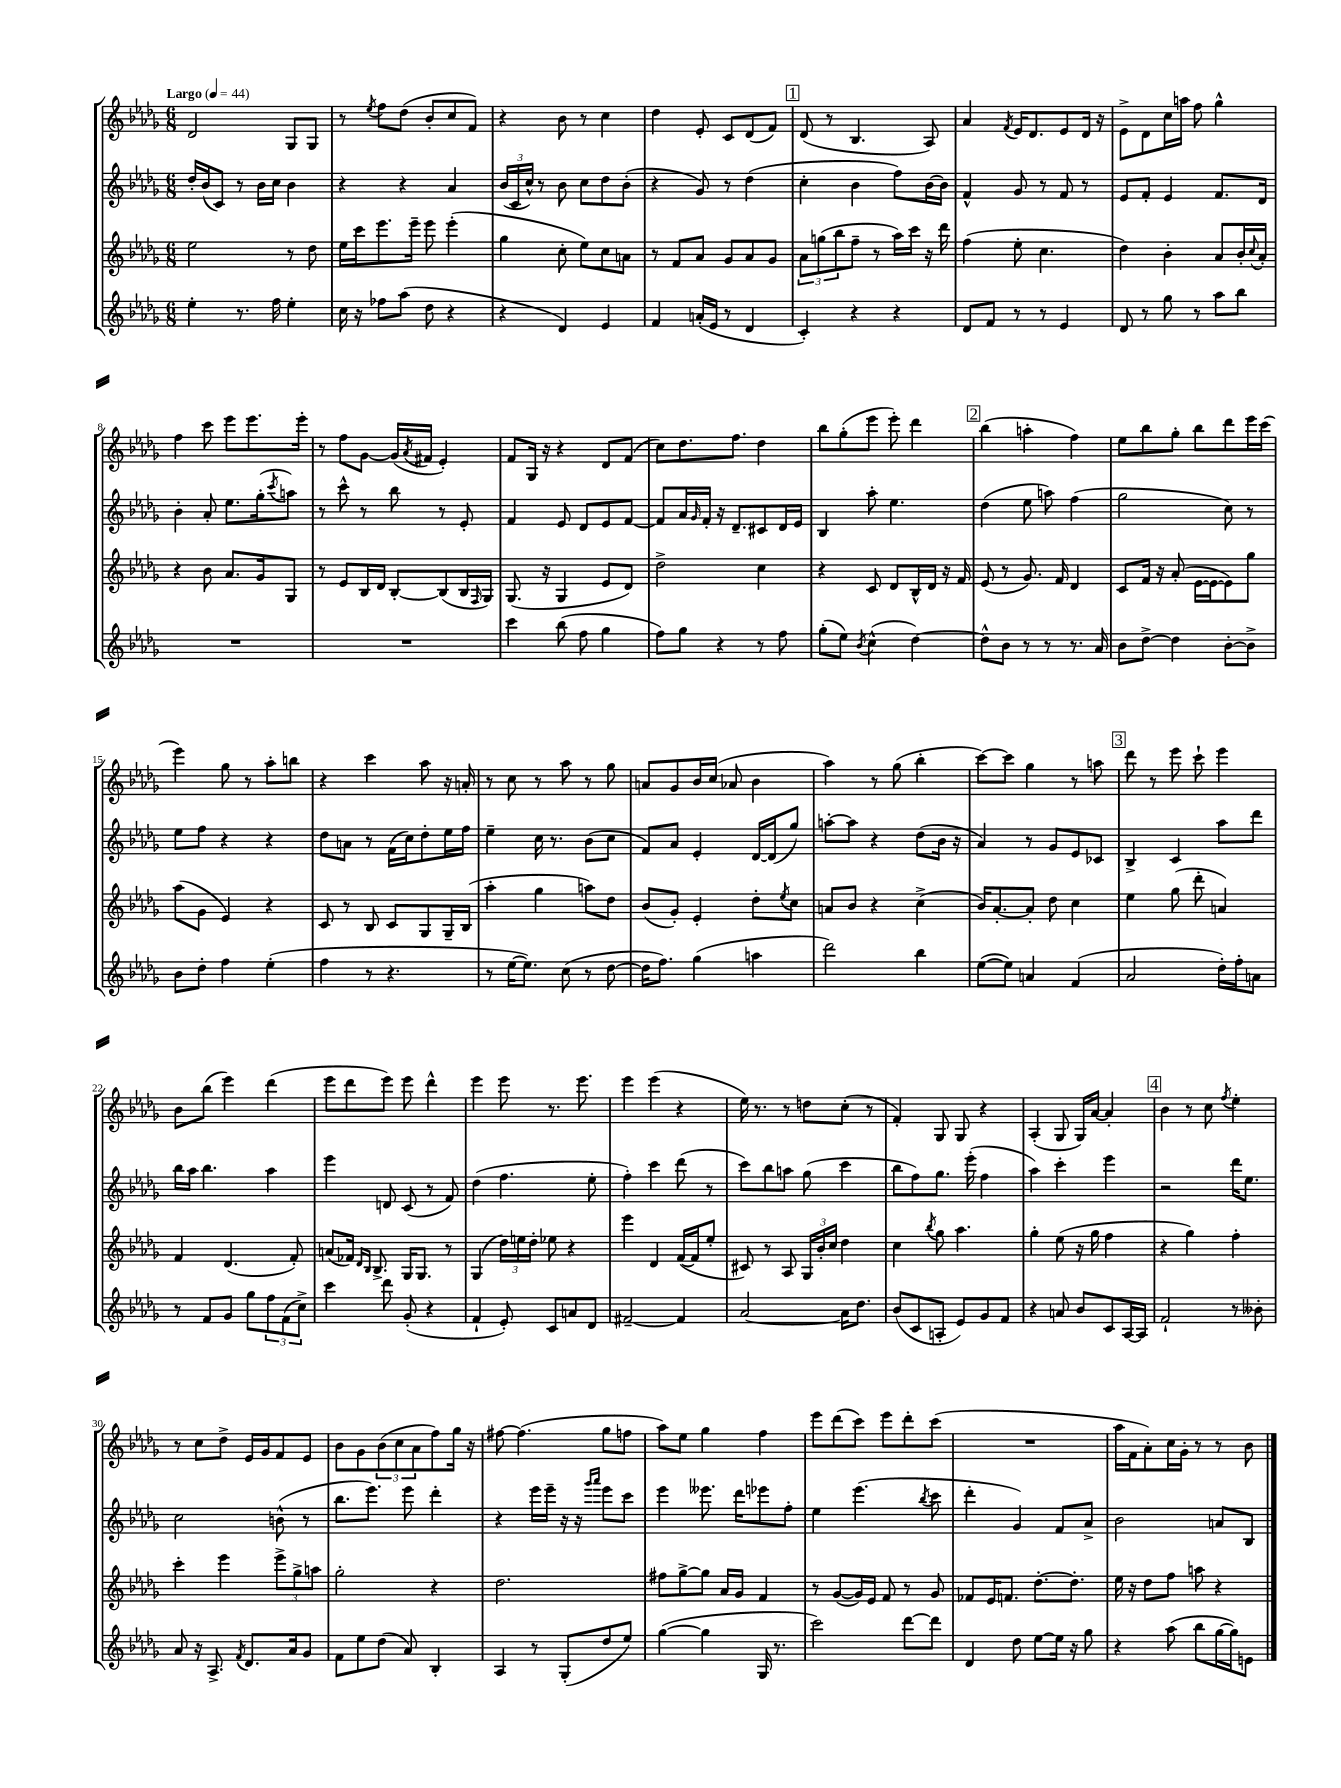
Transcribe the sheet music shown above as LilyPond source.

<<
\new StaffGroup <<
\new Staff = "s0" {
    \clef treble \key des \major \numericTimeSignature \time 6/8 \tempo "Largo" 4 = 44
    des'2 ges8 ges8 |
    r8 \acciaccatura { ees''8 } f''8 des''8( bes'8-. c''8 f'8) |
    r4 bes'8 r8 c''4 |
    des''4 ees'8-. c'8 des'8( f'8) |
    \mark \markup { \box "1" } des'8( r8 bes4. aes8) |
    aes'4 \acciaccatura { f'8 } ees'16 des'8. ees'8 des'16 r16 |
    ees'8-> des'8 c''16 a''16 f''8 ges''4-^ |
    f''4 c'''8 ees'''8 ees'''8. ees'''16-. |
    r8 f''8 ges'8~ ges'16( \acciaccatura { aes'8 } fis'16 ees'4-.) |
    f'8 ges16 r16 r4 des'8 f'8( |
    c''8) des''8. f''8. des''4 |
    bes''8 ges''8-.( ees'''8 ees'''8-.) des'''4 |
    \mark \markup { \box "2" } bes''4( a''4-. f''4) |
    ees''8 bes''8 ges''8-. bes''8 des'''8 ees'''16 c'''16( |
    ees'''4) ges''8 r8 aes''8-. b''8 |
    r4 c'''4 aes''8 r16 a'16-. |
    r8 c''8 r8 aes''8 r8 ges''8 |
    a'8 ges'8 bes'16 c''16( aes'8 bes'4 |
    aes''4) r8 ges''8( bes''4-. |
    c'''8~) c'''8 ges''4 r8 a''8 |
    \mark \markup { \box "3" } des'''8 r8 ees'''8 c'''8-! ees'''4 |
    bes'8 bes''8( ees'''4) des'''4( |
    ees'''8 des'''8 ees'''8) ees'''8 des'''4-^ |
    ees'''4 ees'''8 r8. ees'''8. |
    ees'''4 ees'''4( r4 |
    ees''16) r8. r8 d''8 c''8-.( r8 |
    f'4-.) ges8 ges8 r4 |
    aes4-.( ges8 ges16) aes'16~ aes'4-. |
    \mark \markup { \box "4" } bes'4 r8 c''8 \acciaccatura { f''8 } ees''4-. |
    r8 c''8 des''8-> ees'16 ges'16 f'8 ees'8 |
    bes'8 ges'8 \tuplet 3/2 { bes'8( c''8 aes'8 } f''8) ges''16 r16 |
    fis''8~ fis''4.( ges''8 f''8 |
    aes''8) ees''8 ges''4 f''4 |
    ees'''8 des'''8( c'''8) ees'''8 des'''8-. c'''8( |
    R2. |
    aes''16 f'16 aes'8-.) c''16 ges'16-. r8 r8 bes'8 \bar "|." |
}
\new Staff = "s1" {
    \clef treble \key des \major \numericTimeSignature \time 6/8
    des''16-. bes'16( c'8) r8 bes'16 c''16 bes'4 |
    r4 r4 aes'4 |
    \tuplet 3/2 { bes'16( c'16 c''16-^) } r8 bes'8 c''8 des''8 bes'8-.( |
    r4 ges'8) r8 des''4( |
    \mark \markup { \box "1" } c''4-. bes'4 f''8) bes'16~ bes'16 |
    f'4-^ ges'8 r8 f'8 r8 |
    ees'8 f'8-. ees'4 f'8. des'16 |
    bes'4-. aes'8-. ees''8. ges''16-.( \acciaccatura { c'''8 } a''8) |
    r8 c'''8-^ r8 bes''8 r8 ees'8-. |
    f'4 ees'8 des'8 ees'8 f'8~ |
    f'8 aes'16 \grace { ges'16 } f'16-. r16 des'8.-- cis'8 des'16 ees'16 |
    bes4 aes''8-. ees''4. |
    \mark \markup { \box "2" } des''4( ees''8 a''8) f''4( |
    ges''2 c''8) r8 |
    ees''8 f''8 r4 r4 |
    des''8 a'8 r8 f'16( c''16) des''8-. ees''16 f''16 |
    ees''4-- c''16 r8. bes'8( c''8 |
    f'8) aes'8 ees'4-. des'16~ des'16( ges''8) |
    a''8~-. a''8 r4 des''8( bes'16 r16 |
    aes'4) r8 ges'8 ees'8 ces'8 |
    \mark \markup { \box "3" } bes4-> c'4 aes''8 des'''8 |
    bes''16 aes''16 bes''4. aes''4 |
    ees'''4 d'8 c'8( r8 f'8) |
    des''4( f''4. ees''8-. |
    f''4-.) c'''4 des'''8( r8 |
    c'''8) bes''8 a''8 ges''8( c'''4 |
    bes''8 f''8) ges''8. ees'''16-.( f''4 |
    aes''4) c'''4-. ees'''4 |
    \mark \markup { \box "4" } r2 des'''16 ees''8. |
    c''2 b'8-^( r8 |
    bes''8. ees'''8.) ees'''8 des'''4-. |
    r4 ees'''16 ees'''16-- r16 r16 \grace { ges'''16 aes'''16 } ees'''8 c'''8 |
    ees'''4 eeses'''8. des'''16 ees'''8 f''8-. |
    ees''4 ees'''4.( \acciaccatura { bes''8 } c'''8 |
    des'''4-. ges'4) f'8 aes'8-> |
    bes'2 a'8 bes8 \bar "|." |
}
\new Staff = "s2" {
    \clef treble \key des \major \numericTimeSignature \time 6/8
    ees''2 r8 des''8 |
    ees''16 c'''16 ees'''8. ees'''16-- ees'''8 ees'''4-.( |
    ges''4 c''8-. ees''8) c''8 a'8 |
    r8 f'8 aes'8 ges'8 aes'8 ges'8 |
    \mark \markup { \box "1" } \tuplet 3/2 { aes'8 g''8( bes''8 } f''8-- r8 aes''16) c'''16 r16 des'''16 |
    f''4( ees''8-. c''4. |
    des''4) bes'4-. aes'8 bes'16-. \appoggiatura { c''8 } aes'16-. |
    r4 bes'8 aes'8. ges'16 ges8 |
    r8 ees'8 bes16 des'16 bes8~-. bes8( bes16 \grace { f16 } ges16) |
    ges8.( r16 ges4 ees'8 des'8) |
    des''2-> c''4 |
    r4 c'8 des'8 bes16-^ des'16 r16 f'16 |
    \mark \markup { \box "2" } ees'8( r8 ges'8.) f'16 des'4 |
    c'8 f'16 r16 aes'8-.( ees'16~ ees'16~ ees'8) ges''8 |
    aes''8( ges'8 ees'4) r4 |
    c'8 r8 bes8 c'8 ges8 ges16-- bes16( |
    aes''4-. ges''4 a''8) des''8 |
    bes'8( ges'8-.) ees'4-. des''8-. \acciaccatura { ees''8 } c''8 |
    a'8 bes'8 r4 c''4->( |
    bes'16) aes'8.~-. aes'8-. des''8 c''4 |
    \mark \markup { \box "3" } ees''4 ges''8( des'''8-. a'4) |
    f'4 des'4.( f'8-.) |
    a'8( fes'16) \grace { des'16 bes16 } bes8.-> ges16 ges8. r8 |
    ges4( \tuplet 3/2 { des''16) e''16 des''16-. } ees''8 r4 |
    ees'''4 des'4 f'16~( f'16 ees''8-. |
    cis'8) r8 aes8 \tuplet 3/2 { ges16 bes'16-. c''16 } des''4 |
    c''4 \acciaccatura { bes''8 } ges''8 aes''4. |
    ges''4-. ees''8( r16 ges''16 f''4 |
    \mark \markup { \box "4" } r4 ges''4) f''4-. |
    c'''4-. ees'''4 \tuplet 3/2 { ees'''8-> ges''8-> a''8 } |
    ges''2-. r4 |
    des''2. |
    fis''8 ges''8~-> ges''8 aes'16 ges'16 f'4 |
    r8 ges'8~( ges'16) ees'16 f'8 r8 ges'8 |
    fes'8 ees'16 f'8. des''8.~-. des''8.-. |
    ees''16 r16 des''8 f''8 a''8 r4 \bar "|." |
}
\new Staff = "s3" {
    \clef treble \key des \major \numericTimeSignature \time 6/8
    ees''4-. r8. f''16 ees''4-. |
    c''16 r16 fes''8 aes''8( des''8 r4 |
    r4 des'4) ees'4 |
    f'4 a'16-.( ees'16 r8 des'4 |
    \mark \markup { \box "1" } c'4-.) r4 r4 |
    des'8 f'8 r8 r8 ees'4 |
    des'8 r8 ges''8 r8 aes''8 bes''8 |
    R2. |
    R2. |
    c'''4 bes''8( f''8 ges''4 |
    f''8) ges''8 r4 r8 f''8 |
    ges''8-.( ees''8) \acciaccatura { bes'8 } c''4-^( des''4~) |
    \mark \markup { \box "2" } des''8-^ bes'8 r8 r8 r8. aes'16 |
    bes'8 des''8~-> des''4 bes'8~-. bes'8-> |
    bes'8 des''8-. f''4 ees''4-.( |
    f''4 r8 r4. |
    r8 ees''16~ ees''8.) c''8( r8 des''8~ |
    des''16 f''8.) ges''4( a''4 |
    des'''2) bes''4 |
    ees''8~( ees''8) a'4 f'4( |
    \mark \markup { \box "3" } aes'2 des''16-.) f''16-. a'8 |
    r8 f'8 ges'8 ges''8 \tuplet 3/2 { f''8 f'8( c''8->) } |
    c'''4 des'''8 ges'8-.( r4 |
    f'4-! ees'8-.) c'8 a'8 des'8 |
    fis'2~-- fis'4 |
    aes'2~ aes'16 des''8. |
    bes'8( c'8 a8-. ees'8) ges'8 f'8 |
    r4 a'8 bes'8 c'8 aes16~ aes16 |
    \mark \markup { \box "4" } f'2-! r8 beses'8-. |
    aes'8 r16 aes8.-> \acciaccatura { f'8 } des'8. aes'16 ges'8 |
    f'8 ees''8 des''8( aes'8) bes4-. |
    aes4 r8 ges8-.( des''8 ees''8) |
    ges''4~( ges''4 ges16 r8. |
    c'''2) des'''8~ des'''8 |
    des'4 des''8 ees''8~ ees''16 r16 ges''8 |
    r4 aes''8( bes''8 ges''16~ ges''16) e'8 \bar "|." |
}
>>
>>
